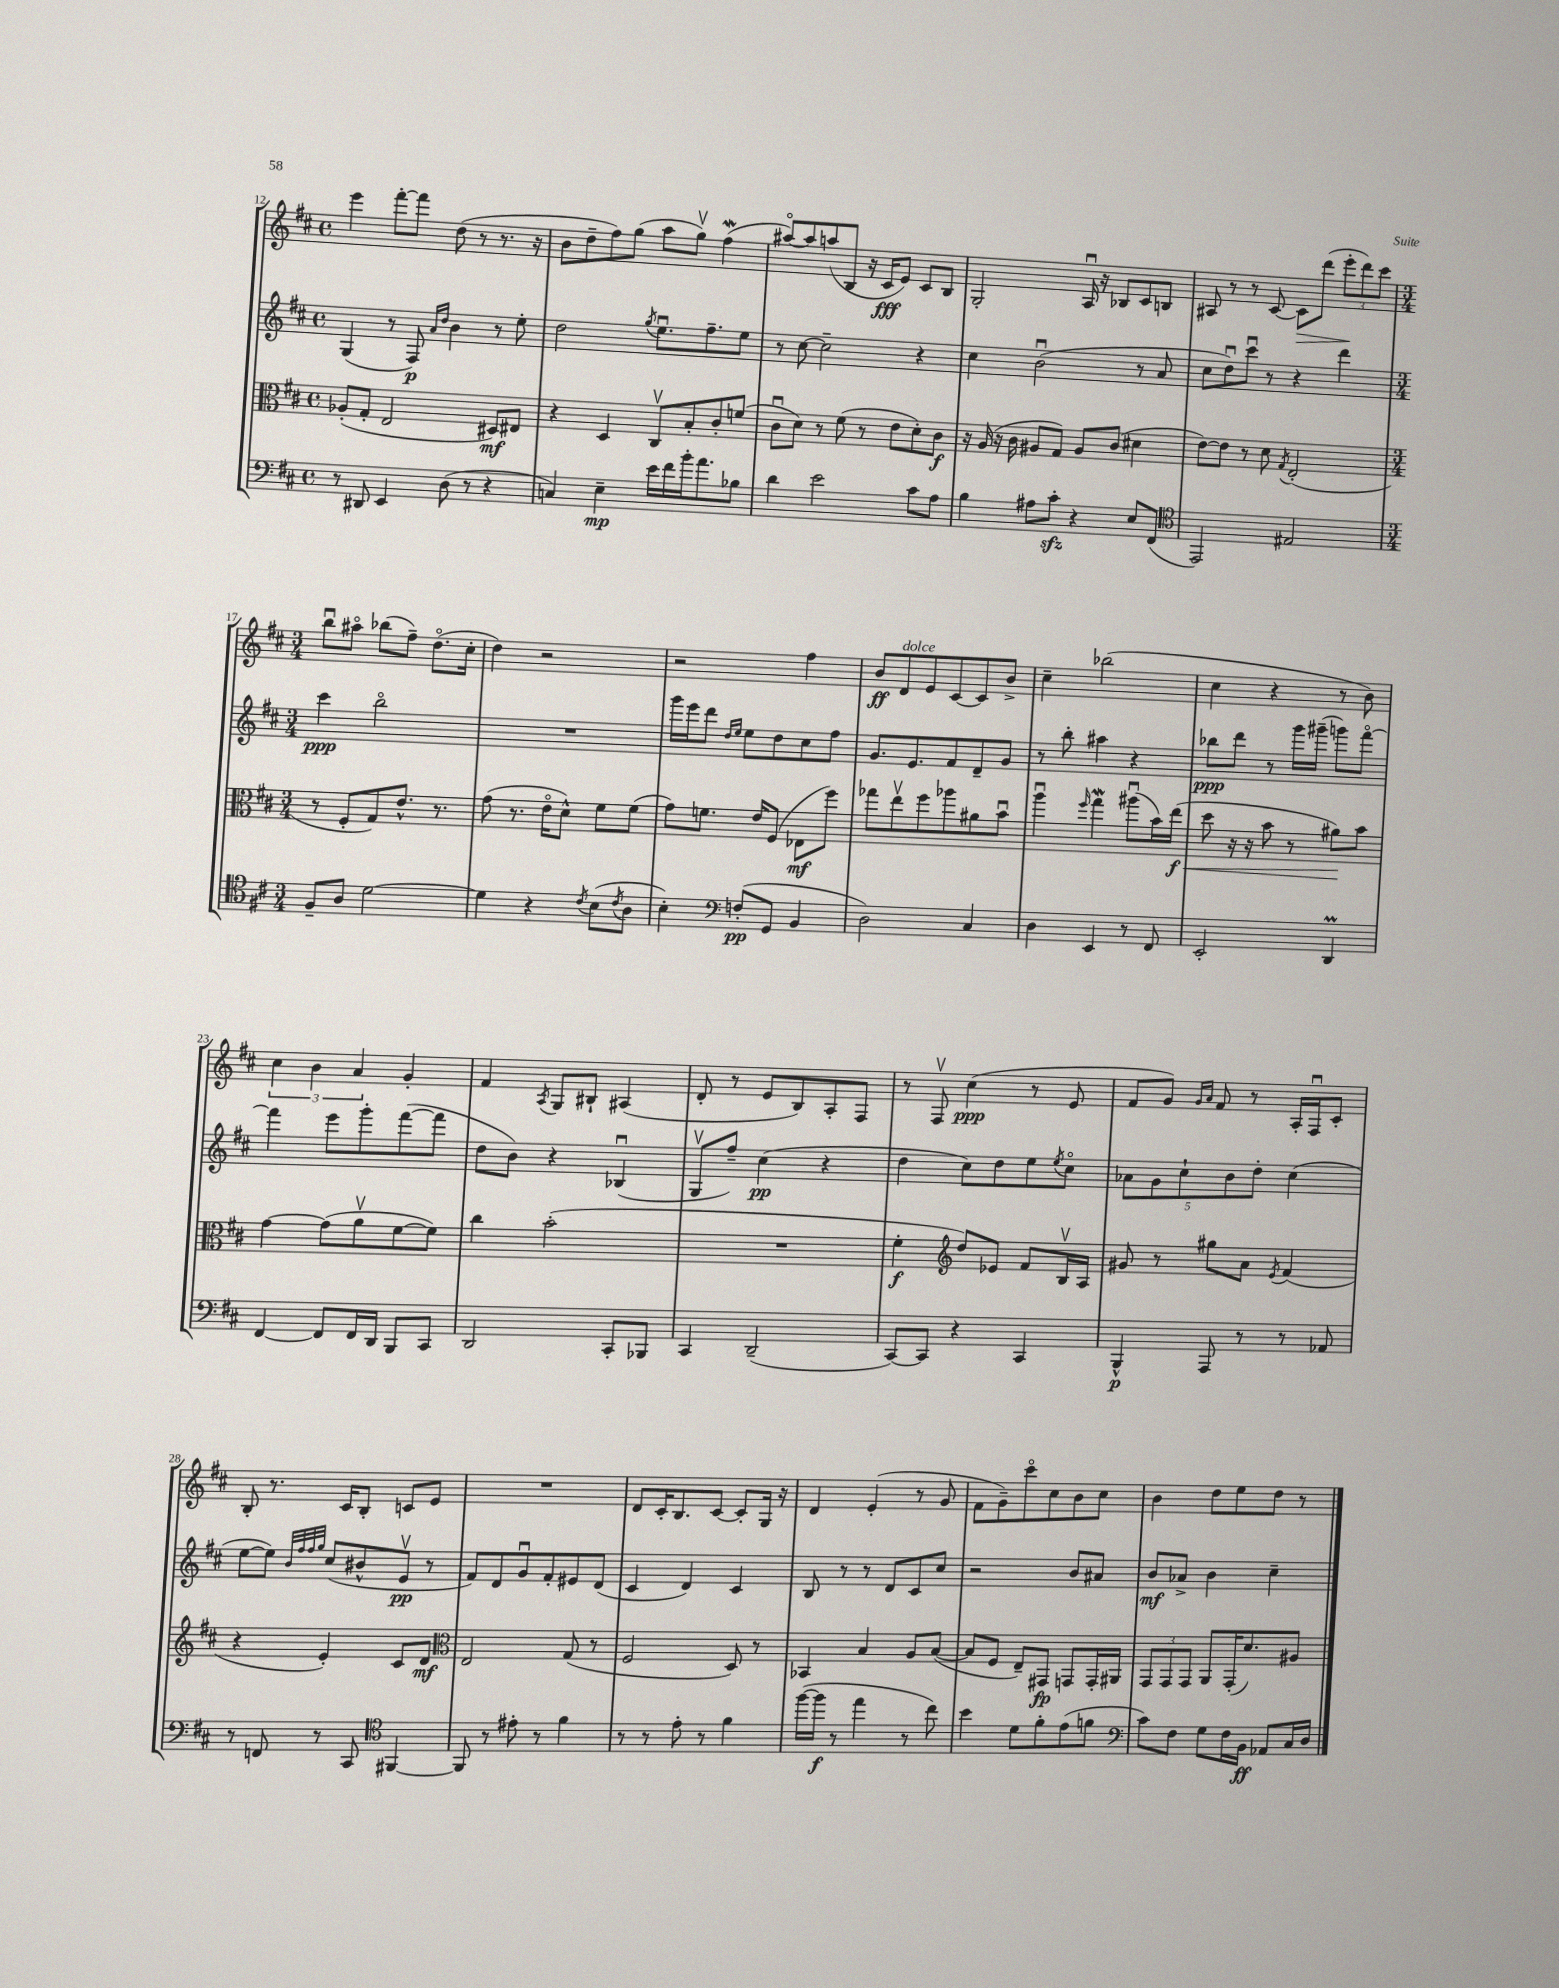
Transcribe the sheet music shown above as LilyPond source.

<<
\new StaffGroup <<
\new Staff = "s0" {
    \clef treble \key d \major \defaultTimeSignature \time 4/4
    e'''4 fis'''8~-. fis'''8 d''8( r8 r8. r16 |
    b'8 d''8-- fis''8) g''8( a''8 g''8\upbow) fis''4\mordent( |
    ais''8~\flageolet) ais''8 a''8( b8 r16 cis'16\fff e'8) cis'8 b8 |
    g2-. a16\downbow r16 bes8 cis'8 b8 |
    ais8 r8 r8 cis'8~ cis'8\> d'''8( \tuplet 3/2 { e'''8-.\! d'''8) cis'''8 } |
    \numericTimeSignature \time 3/4 b''8\downbow ais''8\flageolet bes''8( fis''8--) d''8.\flageolet( cis''16-. |
    d''4) r2 |
    r2 fis''4 |
    b'8\ff d'8^\markup { \italic "dolce" } e'8 cis'8~ cis'8 b'8-> |
    cis''4-- bes''2( |
    cis''4 r4 r8 b'8) |
    \tuplet 3/2 { cis''4 b'4 a'4 } g'4-. |
    fis'4 \acciaccatura { a8 } g8 bis8-! ais4( |
    d'8-. r8 e'8 b8) a8-. fis8 |
    r8 fis8\upbow cis''4\ppp( r8 e'8 |
    fis'8 g'8) \grace { g'16 a'16 } fis'8 r8 a16-. fis16\downbow cis'8-. |
    b8-. r8. cis'16 b8-. c'8 e'8 |
    R2. |
    d'8 cis'16-. b8. cis'8~ cis'8-. g16 r16 |
    d'4 e'4-.( r8 g'8 |
    fis'8 g'8--) cis'''8\flageolet cis''8 b'8 cis''8 |
    b'4 d''8 e''8 d''8 r8 \bar "|." |
}
\new Staff = "s1" {
    \clef treble \key d \major \defaultTimeSignature \time 4/4
    g4( r8 fis8\p) \grace { a'16 d''16 } b'4 r8 e''8-. |
    d''2 \acciaccatura { g''8 } e''8.\downbow fis''8.-- e''8 |
    r8 cis''8~ cis''2-- r4 |
    cis''4 b'2\downbow( r8 a'8 |
    cis''8 d''8\downbow) cis'''8\downbow r8 r4 d'''4 |
    \numericTimeSignature \time 3/4 cis'''4\ppp b''2\flageolet |
    R2. |
    g'''16 e'''16 d'''8 \grace { d''16 e''16 } e''8 d''8 cis''8 fis''8 |
    g'8. e'8. fis'8 d'8-- g'8 |
    r8 b''8-. ais''4 r4 |
    bes''8\ppp d'''8 r8 g'''16 gis'''16--( g'''8) fis'''8~\flageolet |
    fis'''4 e'''8 g'''8-. fis'''8~( fis'''8 |
    d''8 b'8) r4 bes4\downbow( |
    g8\upbow fis''8--) cis''4\pp( r4 |
    d''4 cis''8) d''8 e''8 \acciaccatura { e''8 } cis''8\flageolet |
    \tuplet 5/4 { aes'8 g'8 cis''8-! b'8 d''8-. } cis''4( |
    e''8~ e''8) \grace { b'32 fis''32 fis''32 g''32 } cis''8( bis'8-^ e'8\upbow\pp r8 |
    fis'8) d'8 g'8\downbow fis'8-. eis'8 d'8( |
    cis'4 d'4) cis'4 |
    b8 r8 r8 d'8 cis'8 cis''8 |
    r2 b'8 ais'8 |
    b'8\mf aes'8-> b'4 cis''4-- \bar "|." |
}
\new Staff = "s2" {
    \clef alto \key d \major \defaultTimeSignature \time 4/4
    aes8-.( g8-. e2 dis8\mf) eis8 |
    r4 d4 cis8\upbow b8-. cis'8-. f'8( |
    cis'8\downbow d'8) r8 fis'8( r8 e'8 d'8-.) cis'8\f |
    r16 a16( r16 cis'16 ais8 g8) ais8 cis'8( dis'4 |
    e'8~) e'8 r8 d'8 \acciaccatura { g8 } e2-.( |
    \numericTimeSignature \time 3/4 r8 fis8-. g8) e'8.-^ r8. |
    g'8( r8. e'16\flageolet d'8-^) fis'8 fis'8( |
    g'8) f'8. e'16 fis8( ees8\mf fis''8) |
    ges''8 e''8\upbow fis''8 aes''8 ais'8 b'8\downbow |
    a''4\downbow \grace { fis''16 } g''4\mordent ais''8\downbow( b'16) e''16\f\<( |
    d''8 r16 r16 b'8 r8 ais'8\!) b'8 |
    g'4~ g'8( a'8\upbow fis'8~ fis'8) |
    cis''4 b'2-.( |
    R2. |
    fis'4-.\f \clef treble d''8) ees'8 fis'8 b16\upbow a16 |
    gis'8 r8 gis''8 a'8 \acciaccatura { e'8 } fis'4( |
    r4 e'4-.) cis'8 d'8\mf |
    \clef alto e2 g8( r8 |
    fis2 d8) r8 |
    bes,4 b4 a8 b8~( |
    b8 fis8 e8--) gis,8\fp g,8 g,16-. ais,16 |
    \tuplet 3/2 { g,8 g,8 g,8 } a,8 g,16-.( d'8.) ais8 \bar "|." |
}
\new Staff = "s3" {
    \clef bass \key d \major \defaultTimeSignature \time 4/4
    r8 dis,8 e,4 d8( r8 r4 |
    c4) e4--\mp e'16 fis'16 b'16-. a'8. bes8 |
    d'4 e'2 cis'8 a8 |
    b4 ais8 cis'8-.\sfz r4 e8 fis,8( |
    \clef tenor e,2) eis2 |
    \numericTimeSignature \time 3/4 fis8-- a8 d'2~ |
    d'4 r4 \acciaccatura { cis'8 } b8( \acciaccatura { cis'8 } a8 |
    b4-.) \clef bass f8-.\pp( g,8 b,4 |
    d2) cis4 |
    d4 e,4 r8 fis,8 |
    e,2-. d,4\prall |
    fis,4~ fis,8 fis,16 d,16 b,,8 cis,8 |
    d,2 cis,8-. bes,,8 |
    cis,4 d,2--( |
    cis,8~) cis,8 r4 cis,4 |
    b,,4-^\p a,,8 r8 r8 aes,8 |
    r8 f,8 r8 cis,8 \clef tenor fis,4~ |
    fis,8 r8 eis'8-. r8 fis'4 |
    r8 r8 e'8-. r8 fis'4 |
    fis''16~( fis''16\f r8 e''4 r8 cis''8) |
    b'4 d'8 fis'8-. e'8( f'8 |
    \clef bass cis'8) fis8 g8 fis16 b,16\ff aes,8 cis16 d16 \bar "|." |
}
>>
>>
\layout { \context { \Score currentBarNumber = #12 } }
